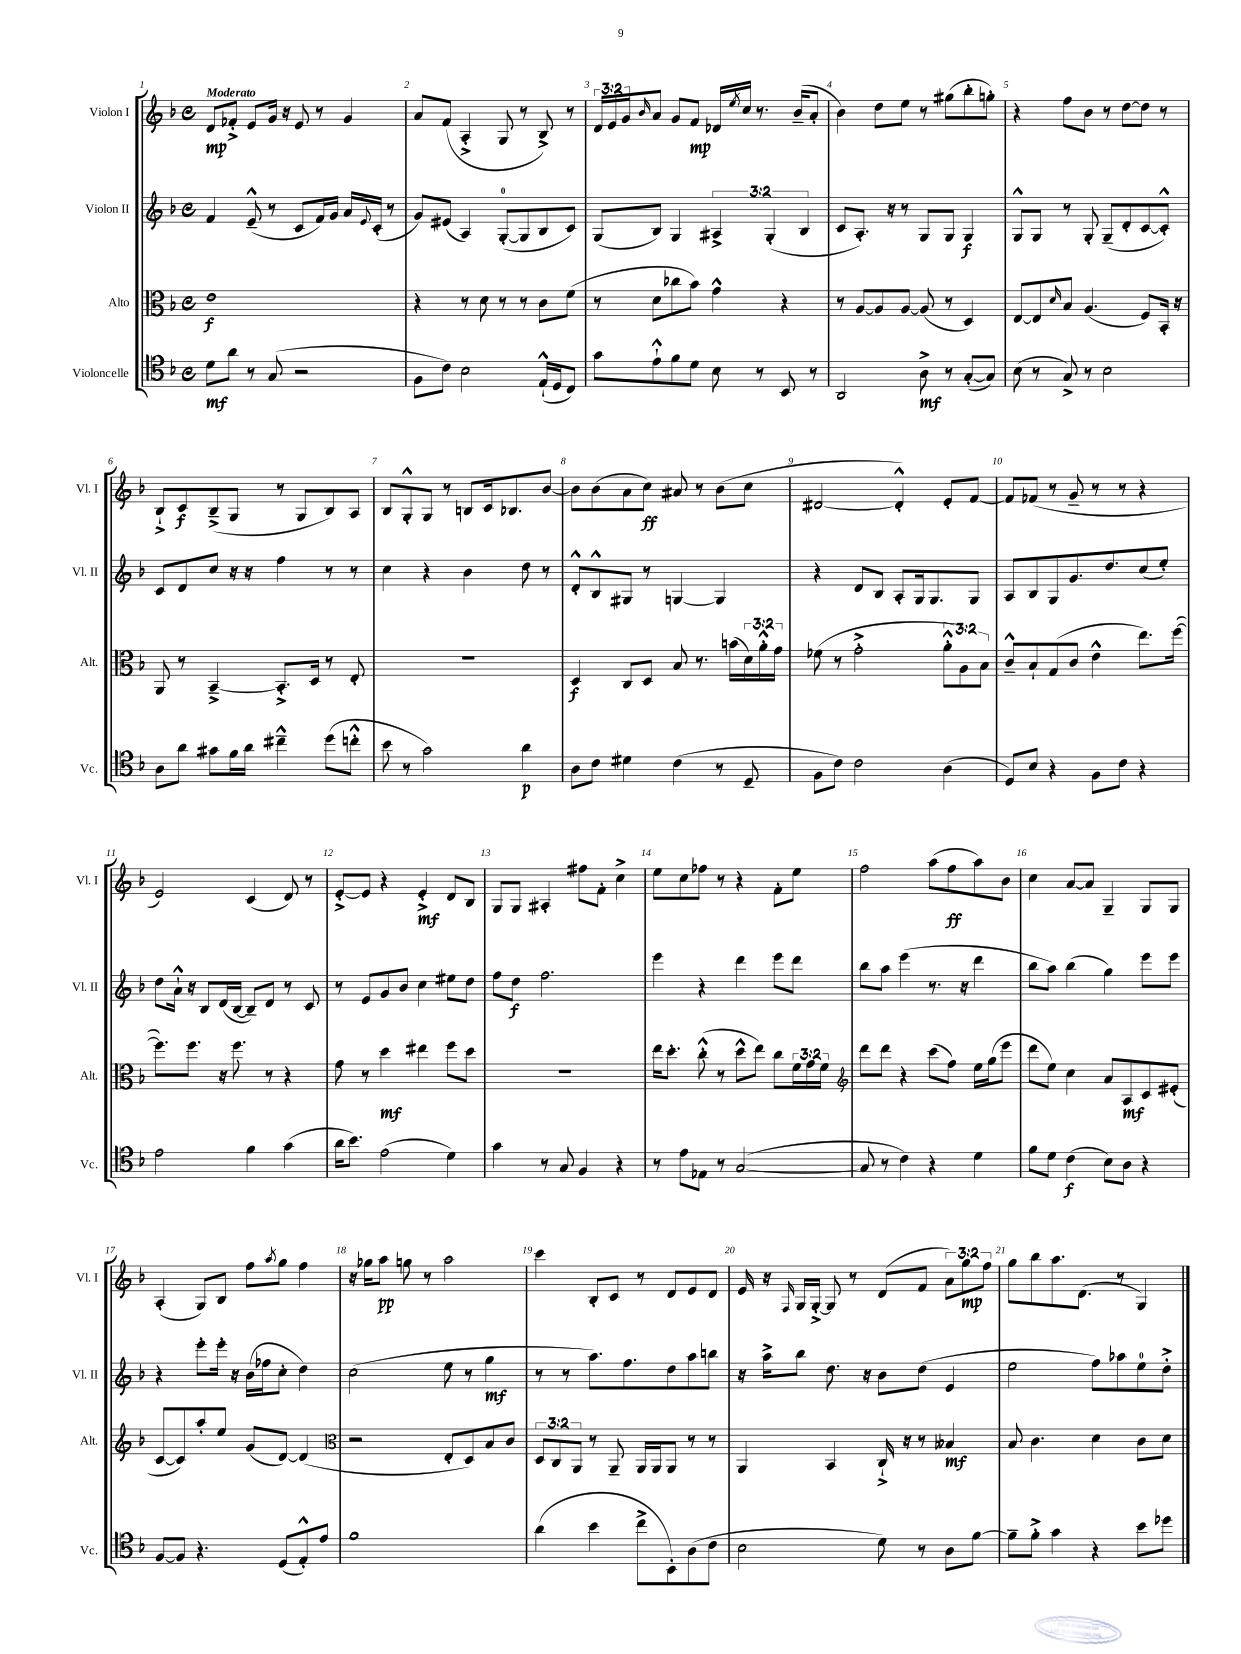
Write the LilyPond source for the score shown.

<<
\new StaffGroup <<
\new Staff = "s0" \with { instrumentName = "Violon I" shortInstrumentName = "Vl. I" } {
    \clef treble \key f \major \defaultTimeSignature \time 4/4 \override Staff.TupletNumber.text = #tuplet-number::calc-fraction-text \tempo "Moderato"
    d'8\mp fes'8-.-> e'8 g'16 r16 e'8 r8 g'4 |
    a'8 f'8( a4-.-> g8 r8 bes8->) r8 |
    \tuplet 3/2 { d'16 e'16 g'16 } \grace { bes'16 } a'8 g'8 f'8\mp des'16 \acciaccatura { e''8 } c''16 r8. bes'16--( a'8-. |
    bes'4) d''8 e''8 r8 gis''8( bes''8-. g''8-.) |
    r4 f''8 bes'8 r8 d''8~ d''8 r8 |
    bes8-!-> c'8\f bes8--->( g8 r8 g8 bes8) a8 |
    bes8 g8-.-^ g8 r8 b8 c'16 bes8. bes'8~ |
    bes'8 bes'8( a'8 c''8\ff) ais'8 r8 bes'8( c''8 |
    dis'2~ dis'4-.-^) e'8-. f'8~ |
    f'8 fes'8( r8 g'8-- r8 r8 r4 |
    e'2) c'4( d'8) r8 |
    e'8~-.-> e'8 r4 e'4-.->\mf d'8 bes8 |
    g8 g8 ais4-. fis''8 f'8-. c''4-> |
    e''8 c''8 fes''8 r8 r4 f'8-. e''8 |
    f''2 a''8( f''8\ff a''8) bes'8 |
    c''4 a'8~ a'8 g4-- g8 g8 |
    a4-.( g8) bes8 f''8 \acciaccatura { a''8 } g''8 f''4 |
    r16 ges''16 a''8\pp g''8 r8 a''2 |
    c'''4 bes8-. c'8 r8 d'8 e'8 d'8 |
    e'16 r16 \grace { f16 } g16 g16~-.-> g8 r8 d'8( f'8 \tuplet 3/2 { a'8) g''8\mp f''8 } |
    g''8 bes''8 a''8. d'8.( r8 g4) \bar "|." |
}
\new Staff = "s1" \with { instrumentName = "Violon II" shortInstrumentName = "Vl. II" } {
    \clef treble \key f \major \defaultTimeSignature \time 4/4 \override Staff.TupletNumber.text = #tuplet-number::calc-fraction-text
    f'4 e'8---^( r8 c'8 f'16) g'16 a'16 \appoggiatura { e'8 } c'16-.( r8 |
    g'8) eis'8( a4) g8-0~-.( g8 bes8 c'8) |
    g8( bes8) g4 \tuplet 3/2 { ais4-> g4-.( bes4 } |
    c'8 a8.-.) r16 r8 g8 g8 g4\f |
    g8-^ g8 r8 g8-. g8--( d'8-. c'8~ c'8-.-^) |
    c'8 d'8 c''8 r16 r16 f''4 r8 r8 |
    c''4 r4 bes'4 d''8 r8 |
    d'8-.-^ bes8-^ gis8 r8 g4~ g4 |
    r4 d'8 bes8 a8-. g16 g8. g8 |
    a8 bes8 g8 g'8. d''8. c''8( e''8-.) |
    d''8 a'16-!-^ r16 bes8 d'16( bes16~ bes8--) d'8 r8 c'8 |
    r8 e'8 g'8 bes'8 c''4 eis''8 d''8 |
    f''8 d''8\f f''2. |
    e'''4 r4 d'''4 e'''8 d'''8 |
    bes''8 a''8 e'''4( r8. r16 d'''4 |
    bes''8 a''8) bes''4( g''4) e'''8 e'''8 |
    r4 e'''8-. e'''16-. r16 bes'16( fes''16 c''8-. d''4) |
    c''2( e''8 r8 g''4\mf |
    r8 r8 a''8.) f''8. d''8 a''8 b''8 |
    r16 a''16-> bes''8 d''8. r16 bes'8 d''8( e'4 |
    e''2 f''8) aes''8 e''8-0 d''8-.-> \bar "|." |
}
\new Staff = "s2" \with { instrumentName = "Alto" shortInstrumentName = "Alt." } {
    \clef alto \key f \major \defaultTimeSignature \time 4/4 \override Staff.TupletNumber.text = #tuplet-number::calc-fraction-text
    e'1\f |
    r4 r8 d'8 r8 r8 c'8 f'8( |
    r8 d'8 ces''8 bes'8) g'4-^ r4 |
    r8 a8~ a8 a8~ a8( r8 d4) |
    e8~ e8 \grace { d'16 } bes8 a4.( f8) bes,16-. r16 |
    a,8 r8 bes,4~---> bes,8.-.-> d16 r8 e8-. |
    r1 |
    d4\f c8 d8 bes8 r8. b'16( \tuplet 3/2 { d'16) a'16-.-^ g'16 } |
    fes'8( r8 g'2-.-> \tuplet 3/2 { a'8-.-^ a8) bes8 } |
    c'8---^ bes8-! g8( c'8 e'4-^ e''8.) f''16~( |
    f''8.) f''8. r16 f''8. r8 r4 |
    g'8 r8 d''4\mf eis''4 f''8 d''8 |
    R1 |
    e''16 d''8.-. c''8-.-^( r8 d''8-^ e''8) c''8 \tuplet 3/2 { f'16 g'16 f'16 } |
    \clef treble d'''8 d'''8 r4 c'''8( f''8) e''16 g''16( e'''8 |
    d'''8 e''8) c''4 a'8 a8\mf c'8 eis'8-.( |
    c'8~ c'8) a''8-. e''8 g'8( d'8~) d'4( |
    \clef alto r2 e8-. d8) bes8 c'8 |
    \tuplet 3/2 { d8 c8 a,8 } r8 a,8-- a,16 a,16 a,8 r8 r8 |
    a,4 bes,4 c16-!-> r16 r8 beses4\mf |
    bes8 c'4. d'4 c'8 d'8 \bar "|." |
}
\new Staff = "s3" \with { instrumentName = "Violoncelle" shortInstrumentName = "Vc." } {
    \clef tenor \key f \major \defaultTimeSignature \time 4/4
    d'8\mf a'8 r8 g8( r2 |
    f8 c'8) bes2 e16-!-^( d16 c8) |
    g'8 e'8-!-^ f'8 d'8 bes8 r8 bes,8 r8 |
    a,2 a8->\mf r8 g8~-.( g8) |
    bes8( r8 g8->) r8 bes2 |
    a8 a'8 gis'8 f'16 a'16 cis''4---^ d''8( c''8-.-^ |
    bes'8 r8 g'2) a'4\p |
    a8 c'8 dis'4 c'4( r8 d8-- |
    f8 c'8) c'2 a4( |
    d8) bes8 r4 f8 c'8 r4 |
    e'2 f'4 g'4( |
    a'16 bes'8.) e'2( d'4) |
    g'4 r8 g8 f4 r4 |
    r8 e'8 ees8 r8 g2~( |
    g8 r8 c'4) r4 d'4 |
    f'8 d'8 c'4\f( bes8) a8 r4 |
    f8~ f8 r4. d8( e8-.-^) e'8 |
    f'1 |
    a'4( bes'4 c''8-> bes,8-.) a8( c'8 |
    bes2 d'8) r8 a8 f'8~ |
    f'8-- f'8-.-> g'4 r4 bes'8 des''8 \bar "|." |
}
>>
>>
\layout { \context { \Score \override BarNumber.break-visibility = ##(#f #t #t) barNumberVisibility = #all-bar-numbers-visible } }
